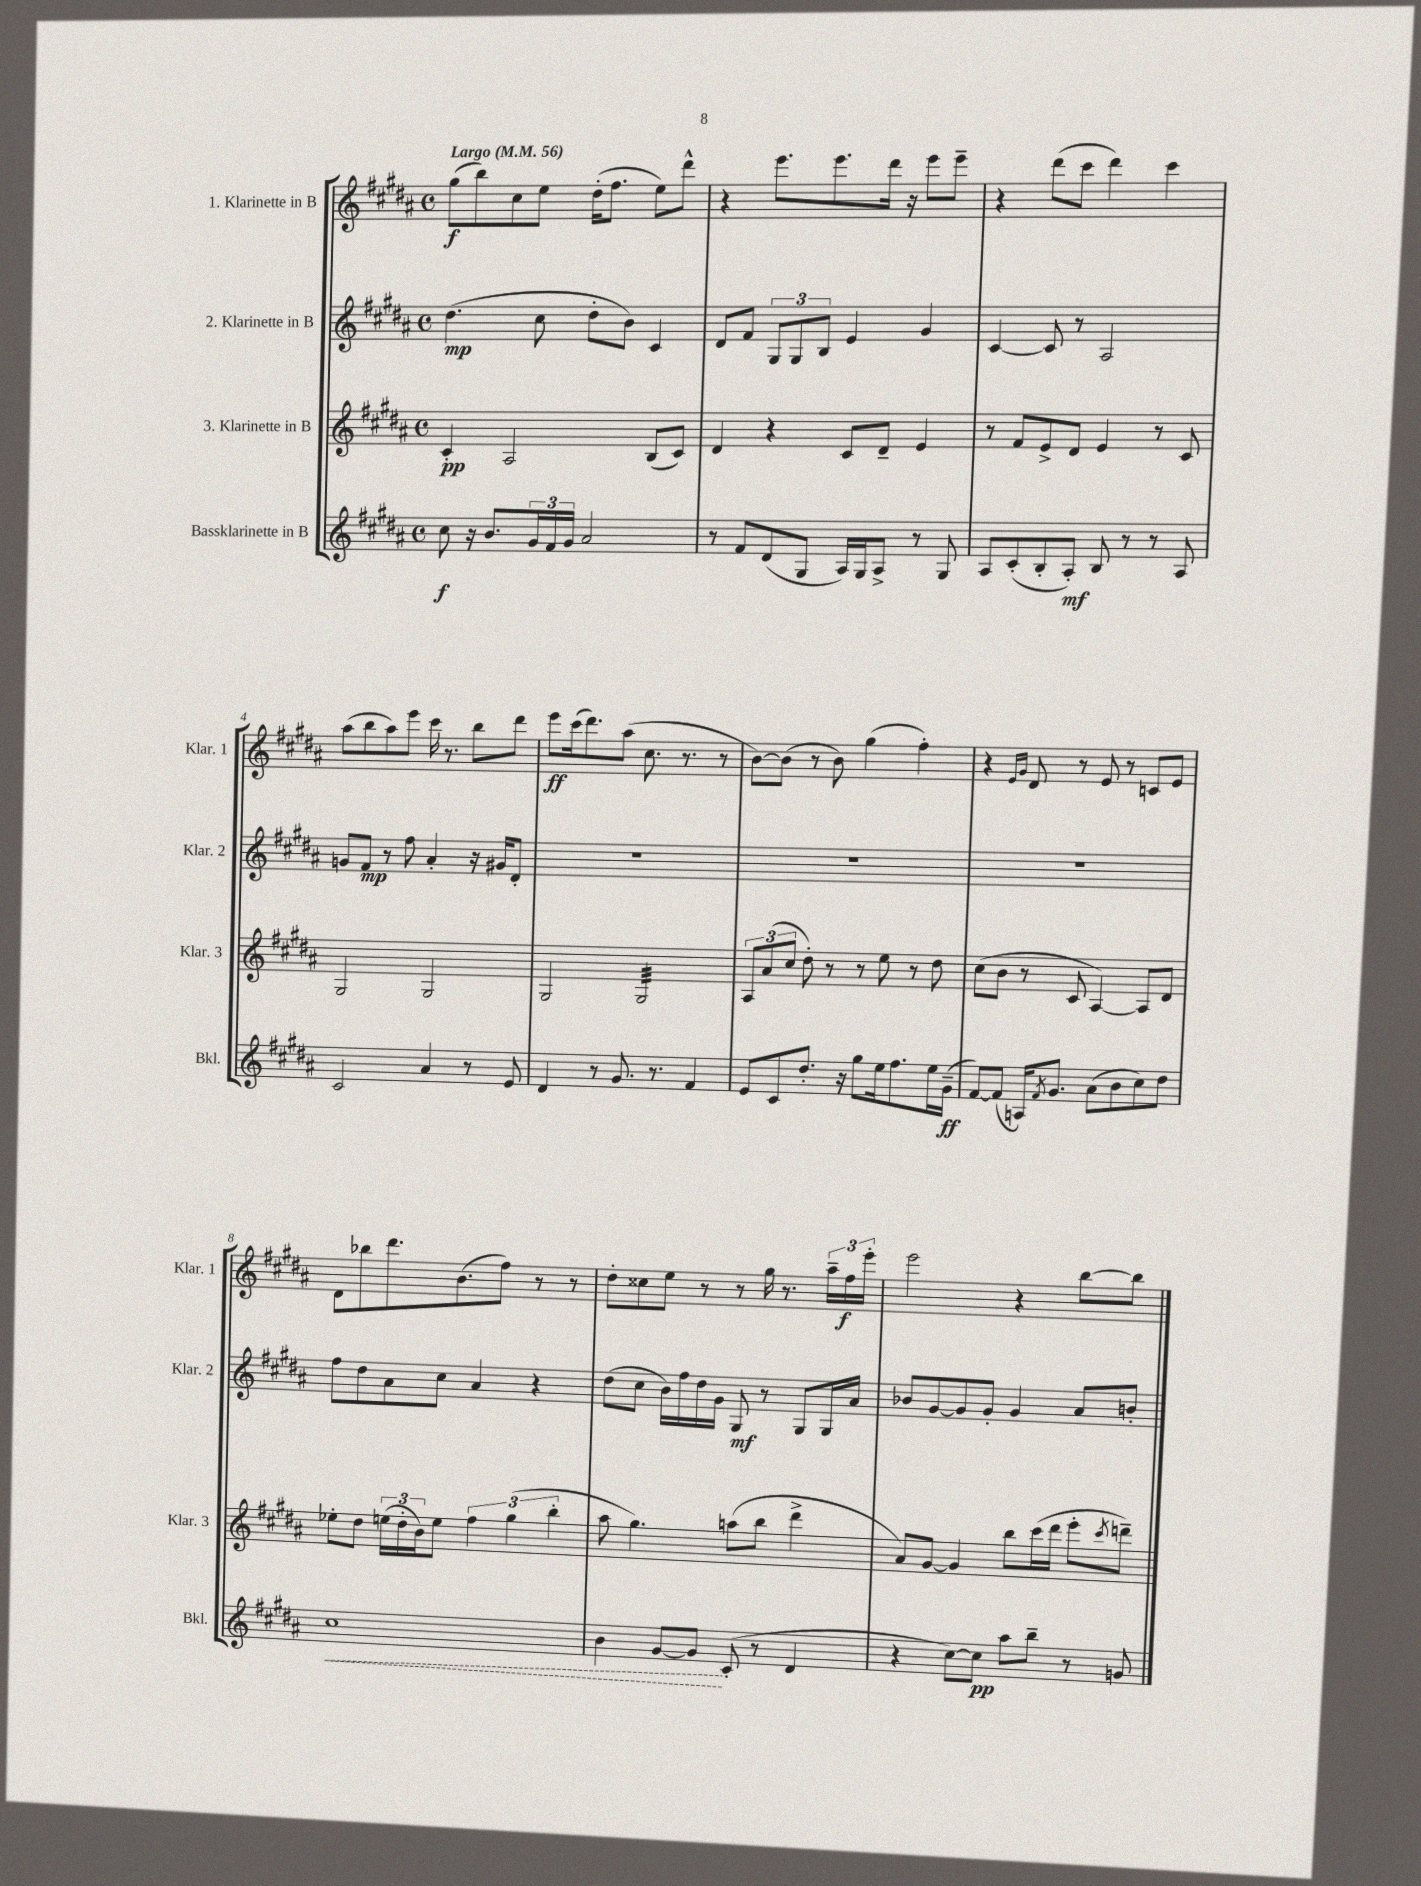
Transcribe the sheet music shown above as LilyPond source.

<<
\new StaffGroup <<
\new Staff = "s0" \with { instrumentName = "1. Klarinette in B" shortInstrumentName = "Klar. 1" } {
    \clef treble \key b \major \defaultTimeSignature \time 4/4 \tempo "Largo" 4 = 56
    gis''8\f( b''8) cis''8 e''8 dis''16-.( fis''8. e''8) dis'''8-^ |
    r4 e'''8. e'''8. dis'''16 r16 e'''8 e'''8-- |
    r4 dis'''8( cis'''8 dis'''4) cis'''4 |
    ais''8( b''8 ais''8) e'''8 cis'''16 r8. b''8 dis'''8 |
    e'''8\ff cis'''16( dis'''8.) ais''8( cis''8. r8. r8 |
    b'8~) b'8( r8 b'8) gis''4( fis''4-.) |
    r4 \grace { e'16 gis'16 } dis'8 r8 e'8 r8 c'8 e'8 |
    dis'8 bes''8 dis'''8. b'8.( fis''8) r8 r8 |
    dis''8-. cisis''8 e''8 r8 r8 gis''16 r8. \tuplet 3/2 { ais''16-- fis''16\f e'''16-. } |
    e'''2 r4 b''8~ b''8 \bar "|." |
}
\new Staff = "s1" \with { instrumentName = "2. Klarinette in B" shortInstrumentName = "Klar. 2" } {
    \clef treble \key b \major \defaultTimeSignature \time 4/4
    dis''4.\mp( cis''8 dis''8-. b'8) cis'4 |
    dis'8 fis'8 \tuplet 3/2 { gis8 gis8 b8 } e'4 gis'4 |
    cis'4~ cis'8 r8 ais2 |
    g'8 fis'8\mp r8 fis''8 ais'4-. r16 gis'16 dis'8-. |
    R1 |
    R1 |
    R1 |
    fis''8 dis''8 ais'8 cis''8 ais'4 r4 |
    dis''8( cis''8 b'16) fis''16 dis''16 gis'16 gis8\mf r8 gis8 gis16 ais'16 |
    bes'8 gis'8~ gis'8 gis'8-. gis'4 ais'8 b'8-. \bar "|." |
}
\new Staff = "s2" \with { instrumentName = "3. Klarinette in B" shortInstrumentName = "Klar. 3" } {
    \clef treble \key b \major \defaultTimeSignature \time 4/4
    cis'4-.\pp ais2 b8( cis'8) |
    dis'4 r4 cis'8 dis'8-- e'4 |
    r8 fis'8 e'8-> dis'8 e'4 r8 cis'8 |
    gis2 gis2 |
    gis2 gis2:32 |
    \tuplet 3/2 { ais8 ais'8( cis''8 } dis''8-.) r8 r8 e''8 r8 dis''8 |
    cis''8( b'8 r8 cis'8 ais4~) ais8 dis'8 |
    ees''8-. dis''8 \tuplet 3/2 { e''16( dis''16-. b'16) } e''8 \tuplet 3/2 { fis''4 gis''4( b''4-. } |
    ais''8 gis''4.) a''8( b''8 dis'''4-> |
    ais'8) gis'8~ gis'4 b''8 cis'''16( dis'''16 e'''8-. \acciaccatura { cis'''8 } d'''8--) \bar "|." |
}
\new Staff = "s3" \with { instrumentName = "Bassklarinette in B" shortInstrumentName = "Bkl." } {
    \clef treble \key b \major \defaultTimeSignature \time 4/4
    cis''8\f r16 b'8. \tuplet 3/2 { gis'16 fis'16 gis'16 } ais'2 |
    r8 fis'8 dis'8( gis8 ais16) gis16 ais8-> r8 gis8 |
    ais8 cis'8-.( b8-. ais8-.\mf) b8 r8 r8 ais8 |
    cis'2 ais'4 r8 e'8 |
    dis'4 r8 gis'8. r8. fis'4 |
    e'8 cis'8 dis''8.-. r16 gis''8 e''16 fis''8. e''16 gis'16--\ff( |
    fis'8~) fis'8( a16) \acciaccatura { fis'8 } gis'8. ais'8( b'8 cis''8) dis''8 |
    \once \override Hairpin.style = #'dashed-line cis''1\< |
    b'4 gis'8~ gis'8\! cis'8-.( r8 dis'4 |
    r4 cis''8~) cis''8\pp ais''8 b''8-- r8 g'8 \bar "|." |
}
>>
>>
